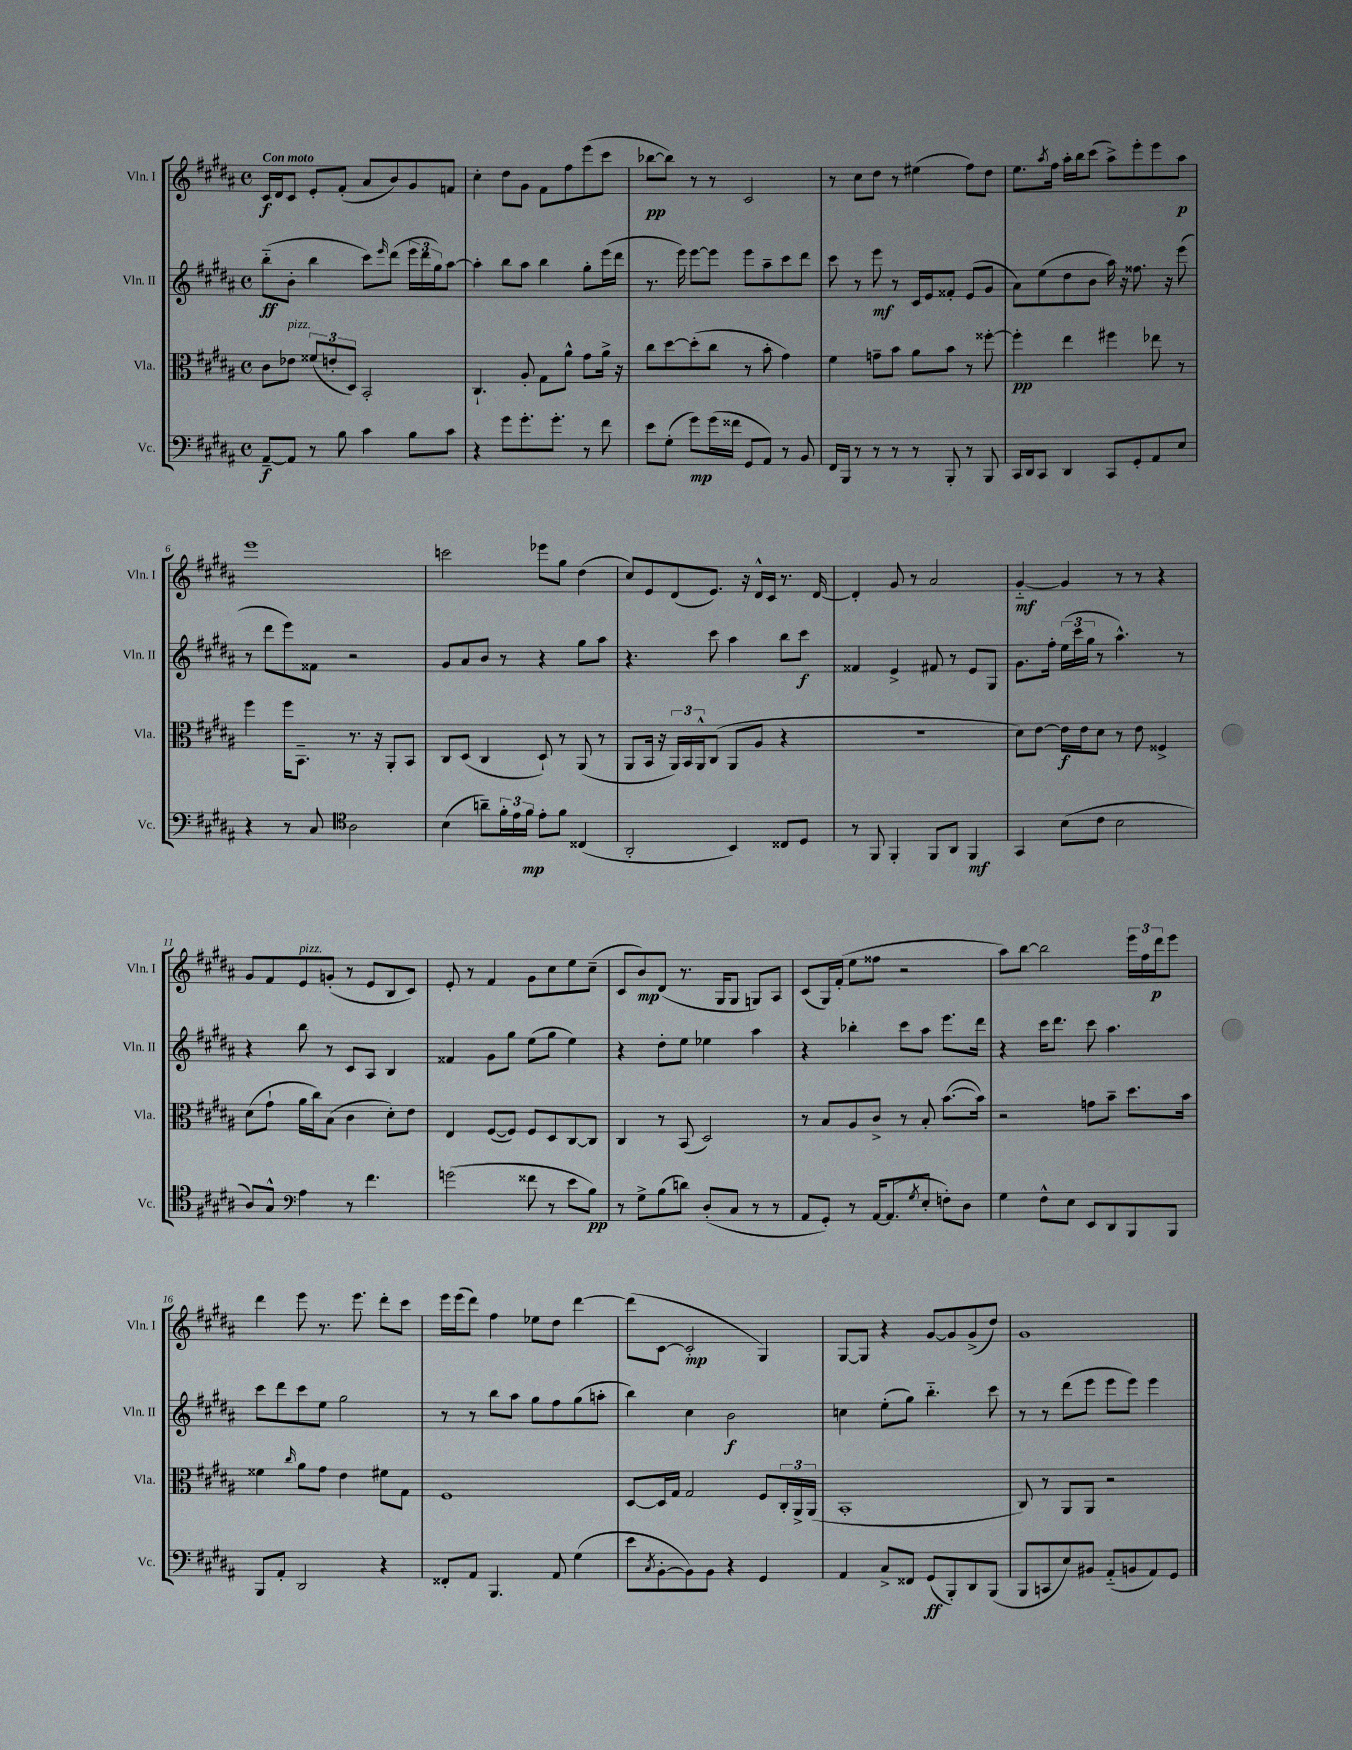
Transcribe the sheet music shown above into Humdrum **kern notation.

**kern	**kern	**kern	**kern
*staff4	*staff3	*staff2	*staff1
*clefF4	*clefC3	*clefG2	*clefG2
*k[f#c#g#d#a#]	*k[f#c#g#d#a#]	*k[f#c#g#d#a#]	*k[f#c#g#d#a#]
*M4/4	*M4/4	*M4/4	*M4/4
*met(c)	*met(c)	*met(c)	*met(c)
[8AA#~	8c#	(8bb'~	16c#
.	.	.	16d#
8AA#]	8e-	8b'	8c#
8r	(12f##	4bb	8e'
.	12e'	.	.
8B	.	.	(8f#'
.	12D#)	.	.
4c#	2BB'	8ccc#)	8a#
.	.	16qqeee	.
.	.	(8ddd#	8b)
8B	.	24eee	8g#
.	.	24ddd#	.
.	.	24gg#)	.
8c#	.	[8aa#	8f
=	=	=	=
4r	4.C#`	4aa#']	4cc#'
8g#	.	8bb	8dd#
8.g#'	8A#'	8aa#	8g#
.	8G#	4bb	8f#
8.g#'	.	.	.
.	8a#^^	.	8ff#
8r	8g#	8gg#'	(8eee
8f#	16a#^	(16eee	8ccc#
.	16r	16ddd#	.
=	=	=	=
8e	8cc#	8.r	[8bb-
(8G#'	[8dd#	.	8bb-])
.	.	16eee)	.
8g#)	(8dd#']	[8eee	8r
(16g#	8cc#	8eee]	8r
16f##	.	.	.
8GG#	8r	8eee	2c#
8AA#)	8b'	8aa#~	.
8r	4g#)	8ccc#	.
8BB	.	8ddd#	.
=	=	=	=
16FF#	4f#	8ccc#	8r
16BBB	.	.	.
8r	.	8r	8cc#
8r	8g~	8eee	8dd#
8r	8b	8r	8r
8r	8a#	16c#	(4ee#
.	.	16e	.
8BBB'	8b	8f##'	.
8r	8r	(8e	8ff#)
8BBB	[8ff##'	8g#	8dd#
=	=	=	=
16CC#	4ff##']	8a#)	8.ee
16DD#	.	.	.
8CC#	.	(8ee	.
.	.	.	8qaa#
.	.	.	16ff#
4DD#	4ee	8dd#	16aa#'
.	.	.	16bb
.	.	8b	(8ccc#
8CC#	4ff#	16aa#)	8aa#^)
.	.	16r	.
8GG#'	.	8.ff##	8eee'
8AA#	8ee-	.	8eee
.	.	16r	.
8E	8r	(8eee	8aa#
=	=	=	=
4r	4ff#	8r	1eee
.	.	8ddd#	.
8r	16ff#	8eee)	.
.	8.BB~	.	.
8C#	.	8f##	.
*clefC4	*	*	*
2A#	8.r	2r	.
.	16r	.	.
.	8AA#'	.	.
.	8BB	.	.
=	=	=	=
(4B	8C#	8g#	2ccc
.	(8D#	8a#	.
8a~)	4C#	8b	.
24f#'	.	8r	.
24e	.	.	.
24f#	.	.	.
8e'	8D#`)	4r	8eee-
8f#	8r	.	8gg#
(4C##	(8AA#	8gg#	(4dd#
.	8r	8aa#	.
=	=	=	=
2AA#'	8AA#	4.r	8cc#)
.	16BB	.	8e
.	16r	.	.
.	24AA#)	.	(8d#
.	24BB	.	.
.	24AA#^^	.	.
.	(8C#	8ccc#	8.e)
4BB)	8AA#	4aa#	.
.	.	.	16r
.	8A#	.	16d#^^
.	.	.	16c#
8C##	4r	8bb	8.r
8D#	.	8ccc#	.
.	.	.	[16d#
=	=	=	=
8r	1r	4f##	4d#']
8FF#	.	.	.
4FF#'	.	4e^	8g#
.	.	.	8r
8FF#	.	8f#	2a#
8AA#	.	8r	.
4FF#	.	8e	.
.	.	8G#	.
=	=	=	=
4GG#	8d#)	8.g#	[4g#'~
.	[8e	.	.
.	.	16ff#'	.
(8B	16e]	(24ee	4g#]
.	.	24ccc#	.
.	16e	.	.
.	.	24gg#	.
8c#	8d#	8r	.
2B	8r	4.aa#^^)	8r
.	8e	.	8r
.	4F##^	.	4r
.	.	8r	.
=	=	=	=
8A#)	(8d#	4r	8g#
8G#^^	8g#`	.	8f#
*clefF4	*	*	*
4A#	16a#	8bb	8e
.	16cc#)	.	.
.	(8B	8r	(8g'
8r	4c#	8c#	8r
4.f#	.	8A#	8e
.	8d#')	4B	8B
.	8e	.	8c#)
=	=	=	=
(2g	4E	4f##	8e'
.	.	.	8r
.	([8F#	8g#	4f#
.	8F#])	8gg#	.
8f##	8F#	(8ee	8g#
8r	8D#	8gg#	8cc#
8e	[8C#	4ee)	8ee
8B)	8C#]	.	(8cc#~
=	=	=	=
8r	4C#	4r	8c#
8G#^	.	.	8b)
(8B	8r	8dd#'	(8d#
8d)	(8BB	8ee	8.r
(8D#'	2D#)	4ee-	.
.	.	.	16G#
8C#	.	.	8G#
8r	.	4aa#	8G)
8r	.	.	8A#
=	=	=	=
8AA#	8r	4r	(8c#
8GG#')	8B	.	16G#)
.	.	.	(16f#'
8r	8A#	4bb-'	8ee
[16AA#	8c#^	.	8ff##
(8.AA#]	.	.	.
.	8r	8ccc#	2r
8qG#	.	.	.
8E'	8B'	8aa#	.
8F')	([8.b	8.eee	.
8D#	.	.	.
.	16b])	16ddd#	.
=	=	=	=
4G#	2r	4r	8aa#)
.	.	.	[8bb
8F#^^	.	16ccc#	2bb]
.	.	8.ddd#	.
8E	.	.	.
8EE	8g	8ccc#	.
8DD#	8b~	4.aa#	.
8BBB	8.dd#	.	24eee
.	.	.	24ff#
.	.	.	24ddd#
8BBB	.	.	8eee
.	16b	.	.
=	=	=	=
8BBB	4f##	8ccc#	4ddd#
8AA#'	.	8ddd#	.
.	16qqcc#	.	.
2DD#	8a#	8ccc#	8eee
.	8g#	8ee	8.r
.	4e	2gg#	.
.	.	.	8.eee
4r	8f#	.	8ddd#'
.	8G#	.	8ccc#
=	=	=	=
8FF##'	1F#	8r	16eee
.	.	.	(16eee
8AA#	.	8r	8ddd#)
4.BBB	.	8bb	4ff#
.	.	8aa#	.
.	.	8gg#	8ee-
8AA#	.	8ff#	8dd#
(4G#	.	(8gg#	[4ddd#
.	.	8aa'	.
=	=	=	=
8e	[8D#	4bb)	(8ddd#]
8qC#	.	.	.
[8BB'	16D#]	.	[8c#
.	16G#	.	.
8BB])	2G#	4cc#	2c#']
8BB	.	.	.
4r	.	2b	.
4GG#	8F#	.	4G#)
.	24C#'	.	.
.	24AA#^	.	.
.	(24AA#	.	.
=	=	=	=
4AA#	1BB'	4cc	[8G#
.	.	.	8G#]
8C#^	.	(8ee'	4r
8FF##	.	8gg#)	.
(8GG#	.	4.bb'~	[8g#
8BBB')	.	.	8g#]
8DD#	.	.	(8g#^
(8BBB	.	8ccc#	8dd#)
=	=	=	=
8BBB	8C#)	8r	1g#
8CC	8r	8r	.
8E)	8AA#	(8ddd#	.
8BB#	8AA#	8eee	.
(8AA#'~	2r	8eee	.
8BB	.	8eee)	.
8AA#)	.	4eee	.
8GG#	.	.	.
==	==	==	==
*-	*-	*-	*-
